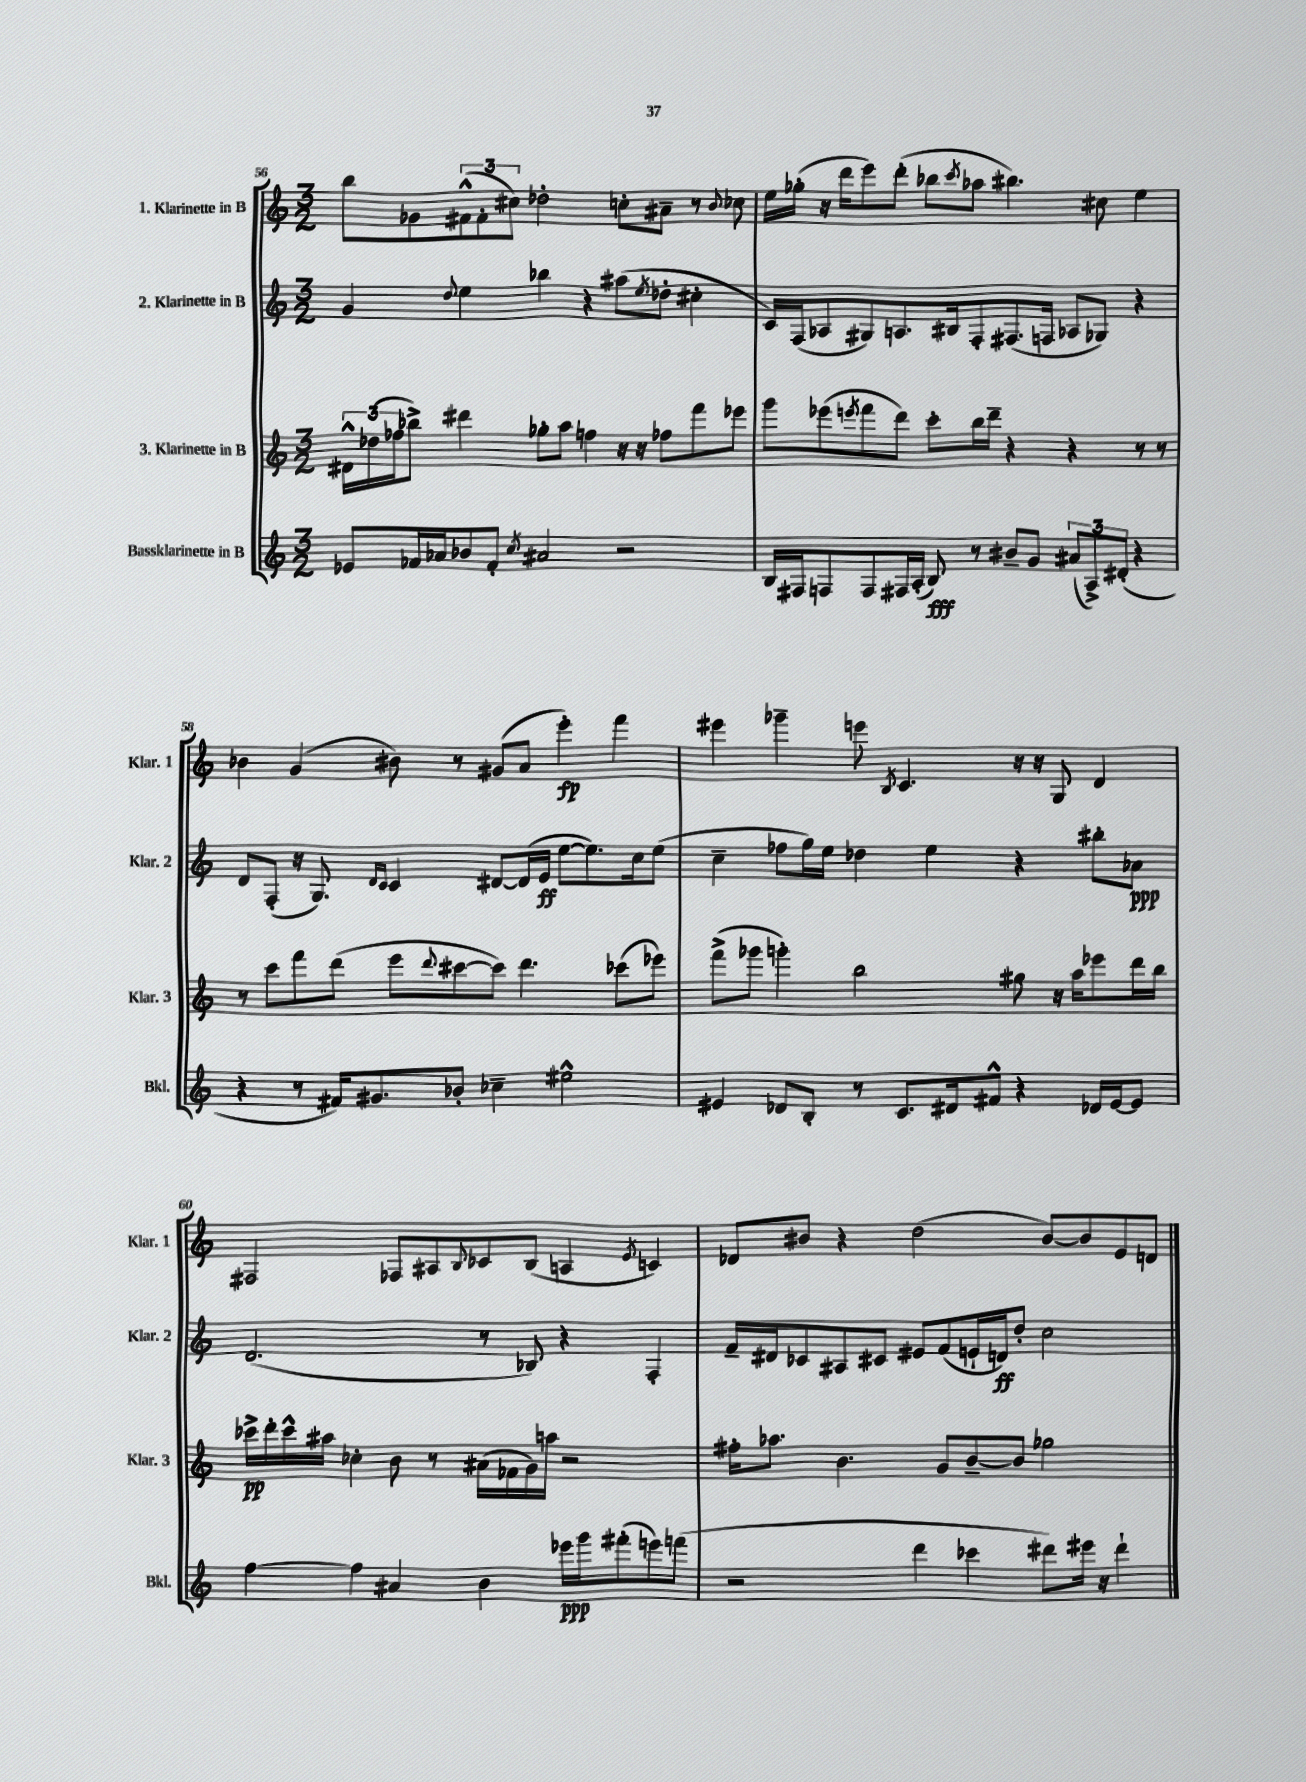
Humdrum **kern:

**kern	**kern	**kern	**kern
*staff4	*staff3	*staff2	*staff1
*clefG2	*clefG2	*clefG2	*clefG2
*k[]	*k[]	*k[]	*k[]
*M3/2	*M3/2	*M3/2	*M3/2
8e-/L	24d#^^\LL	4g/	8bb\L
.	(24dd-\	.	.
.	24ff-\J	.	.
16f-/L	8bb-^\J)	.	8g-\
16a-/J	.	.	.
.	.	8qqdd/	.
8b-/	4ddd#\	4ee\	(12f#^^\
.	.	.	12f#'\
8f-'/J	.	.	.
.	.	.	12cc#\J)
8qcc/	.	.	.
2a#/	8gg-'\L	4bb-\	2dd-'\
.	8aa\J	.	.
.	4ff\	4r	.
2r	16r	(8aa#\L	8cc'\L
.	16r	.	.
.	.	8qee/	.
.	8ff-\L	8dd-'\J	8a#~\J
.	8fff\	4cc#'\	8r
.	.	.	8qqb/
.	8eee-\J	.	8cc-\
=	=	=	=
16B/LL	8ggg\L	16c/LL)	16ee\LL
16F#/J	.	(16F/J	(16gg-'\JJ
8F/	(8eee-\	8A-/	16r
.	.	.	16ddd\LK
.	8qeee/	.	.
8F/	8fff\	8G#/)	8eee\)
16F#/L	8ddd\J)	8.A/	(8ddd'\J
(16A'/JJ	.	.	.
8B/)	8ccc'\L	.	8bb-\L
.	.	16B#/k	.
.	.	.	8qccc/
8r	16bb\L	8F'/	8aa-\J
.	16ddd~\JJ	.	.
8b#~/L	4r	(8.F#/	4.bb#\)
8g/J	.	.	.
.	.	16F/Jk	.
(12a#/L	4r	8A-/L	.
12A^/)	.	.	.
.	.	8G-/J)	8cc#\
(12d#'/J	.	.	.
4r	8r	4r	4ee\
.	8r	.	.
=	=	=	=
4r	8r	8d/L	4b-\
.	8ccc\L	(8F'/J	.
8r	8fff\	16r	(4g/
.	.	8.G/)	.
16f#/LK)	(8ddd\J	.	.
8.g#/	.	.	.
.	.	16qqd/LL	.
.	.	16qqc/JJ	.
.	8eee\L	4c/	8b#\)
.	8qqddd/	.	.
8b-'/J	[8ccc#\	.	8r
4cc-~\	8ccc#\]J)	[8d#/L	(8g#/L
.	4.ddd\	(16d#/]L	8a/J
.	.	16e/JJ	.
2ee#^^\	.	[8ee\L	4eee'\)
.	.	8.ee\])	.
.	(8ccc-\L	.	4fff\
.	.	16cc\k	.
.	8eee-\J)	(8ee\J	.
=	=	=	=
4e#/	(8fff^\L	4cc~\	4eee#\
.	8ggg-\J	.	.
8d-/L	4ggg'\)	8ff-\L	4ggg-~\
8B'/J	.	16gg\L)	.
.	.	16ee\JJ	.
8r	2bb\	4dd-\	8eee\
.	.	.	8qB/
8.c/L	.	.	4.c/
.	.	4ee\	.
16d#/k	.	.	.
8f#^^/J	.	.	.
4r	8gg#\	4r	16r
.	.	.	16r
.	16r	.	8G/
.	16aa\LK	.	.
16d-/LL	8eee-\	8bb#'\L	4d/
[16e#/J	.	.	.
8e#/]J	16ddd\L	8a-\J	.
.	16bb\JJ	.	.
=	=	=	=
[4ff\	16ccc-^\LL	(2.d/	2F#/
.	16ddd'\	.	.
.	16ccc-^^\	.	.
.	16aa#\JJ	.	.
4ff\]	4cc-'\	.	.
4a#/	8b\	.	8F-/L
.	8r	.	8A#/
.	.	.	8qqB/
4b\	(16a#\LL	8r	8c-/
.	16f-\	.	.
.	16g\)	8B-/)	(8B/J
.	16aa\JJ	.	.
16eee-\LL	2r	4r	4A/
16ggg\J	.	.	.
(8fff#'\	.	.	.
.	.	.	8qe/
8eee\)	.	4F'/	4c/)
(8fff\J	.	.	.
=	=	=	=
2r	16ff#'\LK	16f~/LL	8d-/L
.	8.aa-\J	16d#/J	.
.	.	8c-/	8b#/J
.	4.b\	8A#/	4r
.	.	8c#/J	.
4ddd\	.	8e#/L	(2dd\
.	8g/L	(8f/	.
4ccc-\	[8b~/	16e`/L	.
.	.	16d/J)	.
.	8b/]J	8dd'/J	.
8ddd#\L)	2gg-\	2cc\	[8b#/L)
16eee#\Jk	.	.	8b#/]
16r	.	.	.
4ddd#`\	.	.	8e/
.	.	.	8d/J
==	==	==	==
*-	*-	*-	*-
